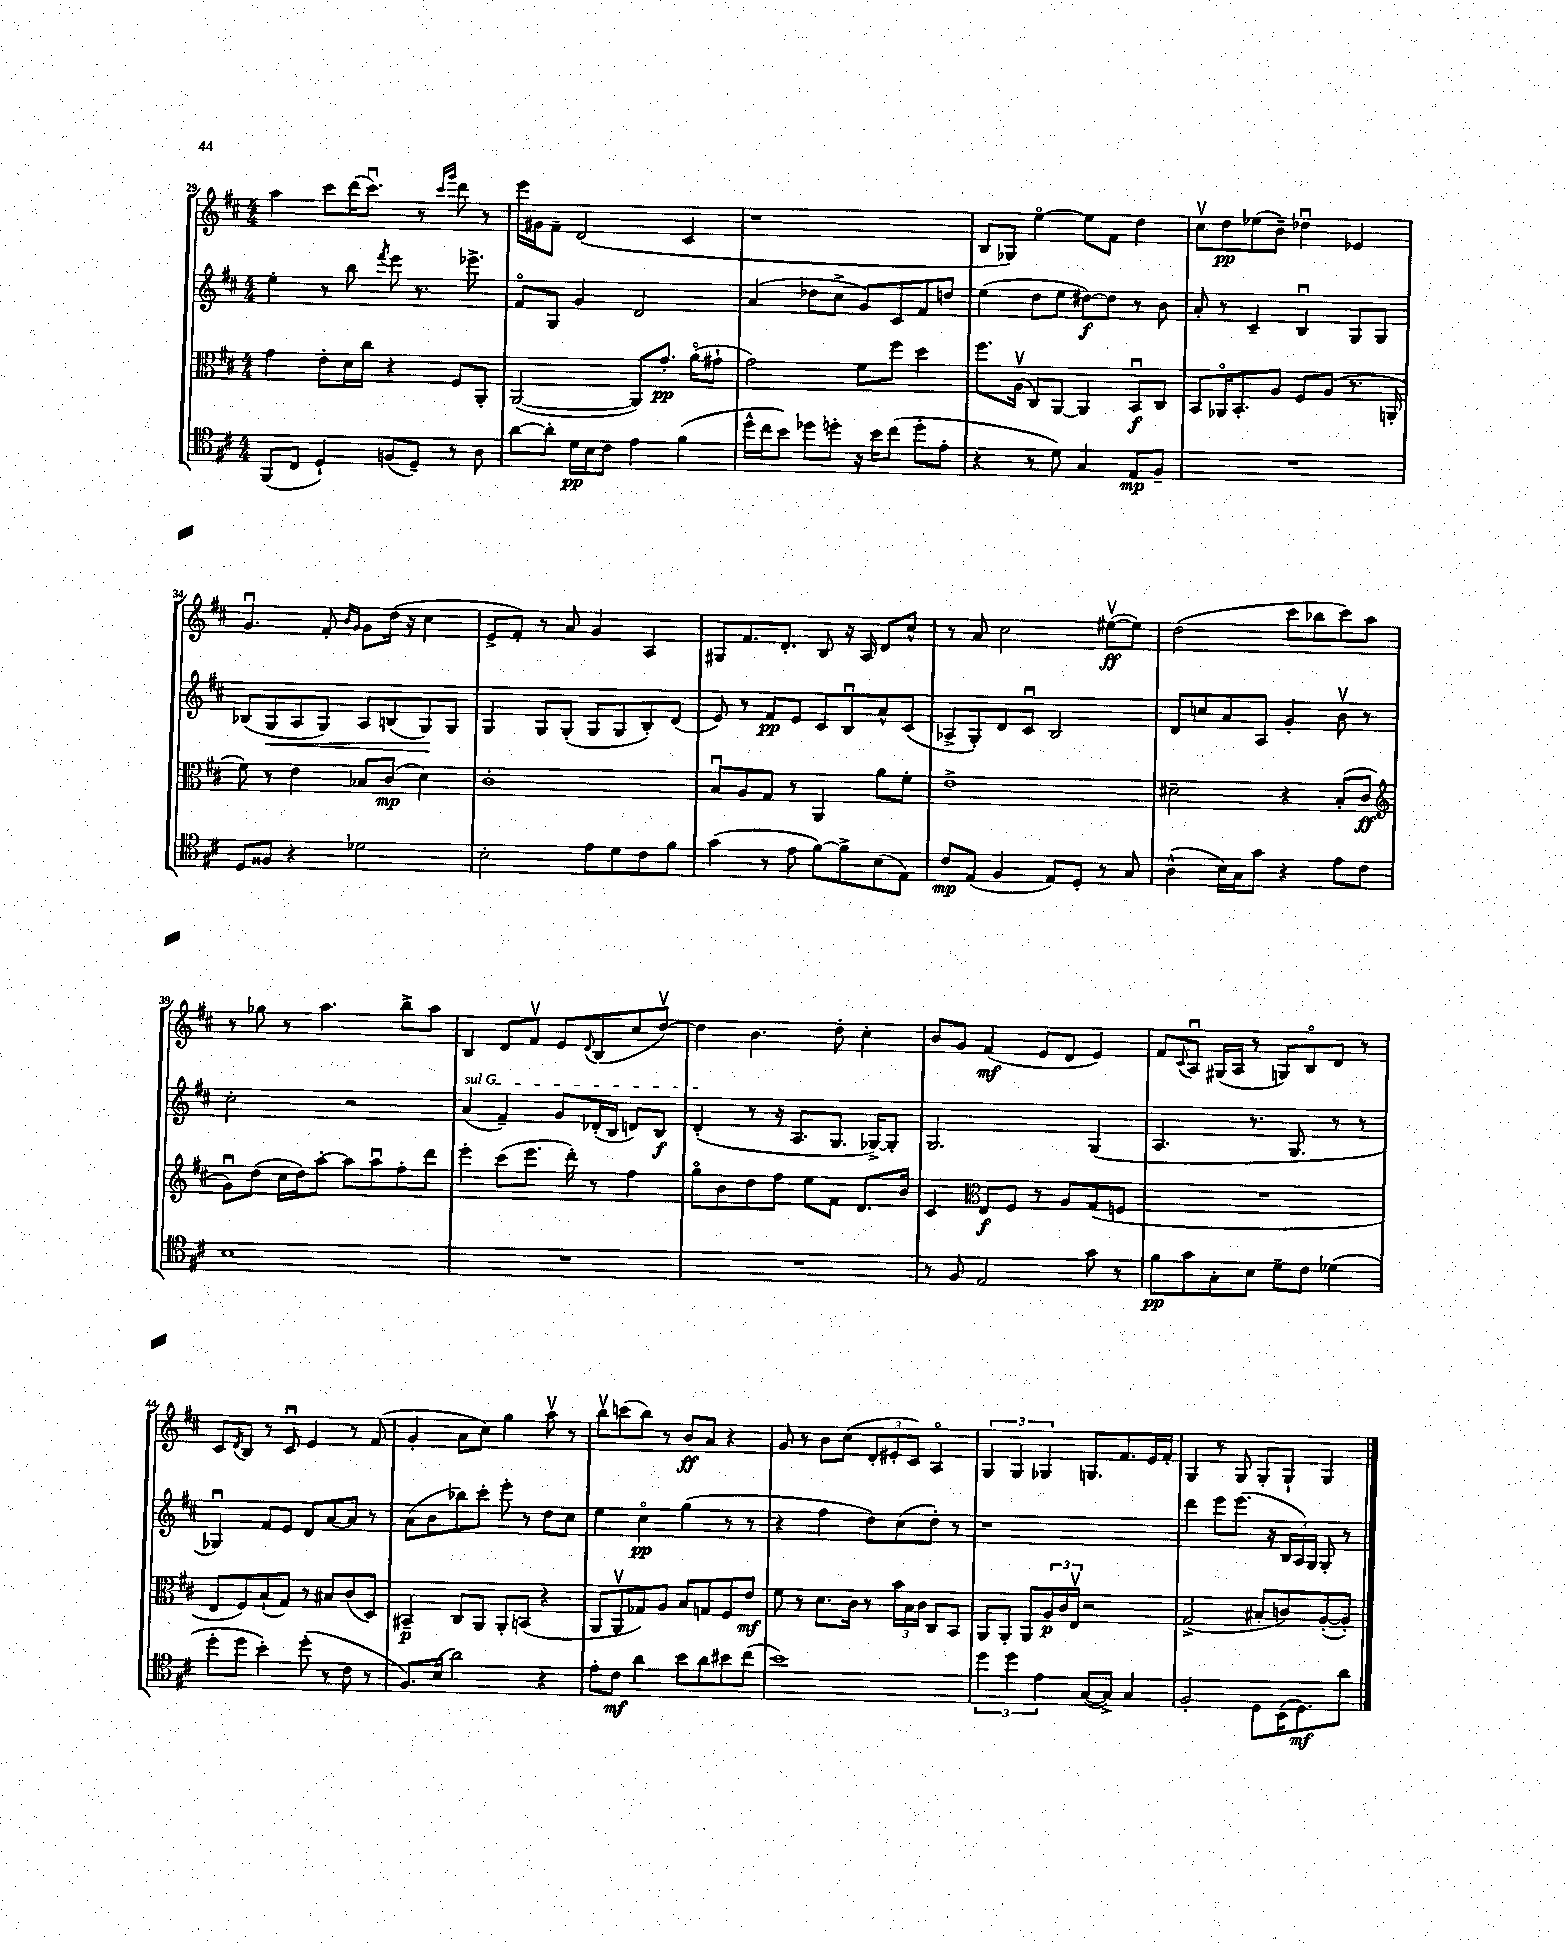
<<
\new StaffGroup <<
\new Staff = "s0" {
    \clef treble \key d \major \numericTimeSignature \time 4/4
    a''4 cis'''8 d'''16( cis'''8.\downbow) r8 \grace { cis'''16 g'''16 } d'''8 r8 |
    e'''16 gis'16 fis'8-- d'2( cis'4 |
    r1 |
    b8 ges8) e''4~\flageolet e''8 fis'8 d''4 |
    cis''8\upbow d''8\pp ees''8( b'8--) des''4\downbow ees'4 |
    g'4.\downbow fis'8-. \grace { b'16 g'16 } g'8 d''16( r16 cis''4 |
    e'8-> fis'8-.) r8 a'8 g'4 a4 |
    gis8 fis'8. d'8.-. b8 r16 a16 d'8 cis''8-^ |
    r8 a'8 cis''2 eis''8~\upbow\ff( eis''8) |
    d''2( cis'''8 bes''8 cis'''8) a''8 |
    r8 ges''8 r8 a''4. b''8-> a''8 |
    b4 d'8 fis'8\upbow e'8 \appoggiatura { d'8 } b8( cis''8 d''8~\upbow) |
    d''4 b'4. d''8-. cis''4-. |
    b'8 g'8 fis'4\mf( e'8 d'8 e'4) |
    fis'8 \appoggiatura { cis'8 } a8\downbow gis16( a16 r8 g8) b8\flageolet d'8 r8 |
    cis'8 \acciaccatura { d'8 } b8 r8 cis'8\downbow e'4 r8 fis'8( |
    g'4-. a'8 cis''8) g''4 a''8\upbow r8 |
    b''8\upbow c'''8( b''8) r8 b'8\ff a'8 r4 |
    g'8 r8 b'8 cis''8( \tuplet 3/2 { d'8-. eis'8-. cis'8) } a4\flageolet |
    \tuplet 3/2 { g4 g4 ges4 } g8. fis'8. e'16 fis'16-. |
    g4 r8 g8 g8-. g8-! g4 \bar "|." |
}
\new Staff = "s1" {
    \clef treble \key d \major \numericTimeSignature \time 4/4
    e''4-. r8 b''8 \acciaccatura { fis'''8 } e'''8 r8. ees'''8.-> |
    fis'8\flageolet g8 g'4 d'2 |
    a'4( des''8 cis''8-> g'8) cis'8 fis'8 d''8 |
    e''4( d''8 e''8 dis''8~\f) dis''8 r8 b'8 |
    a'8-. r8 cis'4-- b4\downbow g8 g8 |
    bes8( g8\< a8 g8) a8 b8( g8\!) g8 |
    g4 g8 g8-.( g8 g8 b8-.) d'8( |
    e'8) r8 fis'8\pp e'8 cis'8 b8\downbow a'8-^ cis'8( |
    aes8-> g8-.) d'8 cis'8\downbow b2 |
    d'8 c''8 a'8 a8 g'4-. b'8\upbow r8 |
    cis''2-. r2 |
    \once \override TextSpanner.bound-details.left.text = \markup { \italic "sul G" } a'4\startTextSpan( fis'4--) g'8 des'16-.( b16 d'8) b8\f |
    d'4-.\stopTextSpan( r8 r16 a8. g8. ges16~->) ges8-. |
    g2. g4( |
    a4. r8. g8. r8 r8 |
    ges4\downbow) fis'8 e'8 d'8 a'8~ a'8 r8 |
    a'8( b'8 bes''8) cis'''8-. e'''8-. r8 d''8 cis''8 |
    e''4 cis''4\flageolet\pp g''4( r8 r8 |
    r4 fis''4 d''8) cis''8( d''8-.) r8 |
    r1 |
    d'''4 e'''8 e'''8.( r16 \tuplet 3/2 { b16 a16) g16 } g8-. r8 \bar "|." |
}
\new Staff = "s2" {
    \clef alto \key d \major \numericTimeSignature \time 4/4
    g'4 e'8-. d'16 cis''16 r4 fis8 a,8-. |
    a,2~( a,8) g'8.-.\pp a'16\flageolet( gis'8-! |
    g'2) fis'8 fis''8 d''4 |
    fis''8. a16\upbow( cis8) a,8~ a,4 b,8\downbow\f cis8 |
    b,8 aes,16\flageolet b,8.-. a8 fis8 a8( r8. a,16-. |
    fis'8) r8 e'4 bes8 cis'8\mp( d'4) |
    cis'1-. |
    b8\downbow a8 g8 r8 a,4 a'8 fis'8-. |
    e'1-> |
    dis'2-- r4 b8-.( cis'8\ff |
    \clef treble g'8\downbow) d''8( cis''16 d''16) a''8~-. a''8 a''8\downbow fis''8-. d'''8 |
    e'''4-. cis'''8( e'''8. d'''16-.) r8 fis''4 |
    g''8\flageolet b'8 d''8 fis''8 e''8 fis'8 d'8. b'16 |
    cis'4 \clef alto e8\f fis8 r8 a8 g8( f8 |
    R1 |
    e8 fis8) b8-!( g8) r8 bis8 cis'8( d8) |
    bis,4--\p cis8 a,8 a,8-. b,8( r4 |
    a,8 a,8\upbow ges8) a8 b8 g8 fis8 e'8\mf |
    fis'8 r8 d'8. cis'16 r8 \tuplet 3/2 { b'16 b16 cis'16 } cis8 b,8 |
    a,8 a,8-. a,8 \tuplet 3/2 { a16\p cis'16 e16\upbow } r2 |
    g2->( bis8-. c'8) a8~-.( a8-.) \bar "|." |
}
\new Staff = "s3" {
    \clef tenor \key d \major \numericTimeSignature \time 4/4
    fis,8( cis8 d4-!) f8( d8--) r8 a8 |
    a'8~ a'8-. d'16\pp b16 cis'8 e'4 fis'4( |
    d''16-^ cis''16 b'8) des''8 d''8-. r16 b'16 cis''8( d''8-. e'8-. |
    r4 r8 d'8) g4 e8\mp fis8-- |
    R1 |
    d8 fisis8 r4 des'2 |
    b2-. e'8 d'8 cis'8 fis'8 |
    g'4( r8 e'8 fis'8~) fis'8-> b8( e8) |
    cis'8\mp e8( fis4 e8) d8-. r8 g8 |
    a4-^( b16) g16 g'8 r4 e'8 cis'8 |
    b1 |
    R1 |
    R1 |
    r8 fis8 e2 g'8 r8 |
    fis'8\pp g'8 g8-. b8 d'8-- cis'8 des'4( |
    d''8-. d''8 b'4-.) d''8-.( r8 cis'8 r8 |
    fis8.) b16( a'2) r4 |
    e'8-. cis'8\mf a'4 b'8 a'8 bis'8 cis''8( |
    b'1) |
    \tuplet 3/2 { d''4 d''4 e'4 } g8~( g8->) g4 |
    fis2-. d8 b,16( d8.\mf) a'8 \bar "|." |
}
>>
>>
\layout { \context { \Score currentBarNumber = #29 } }
